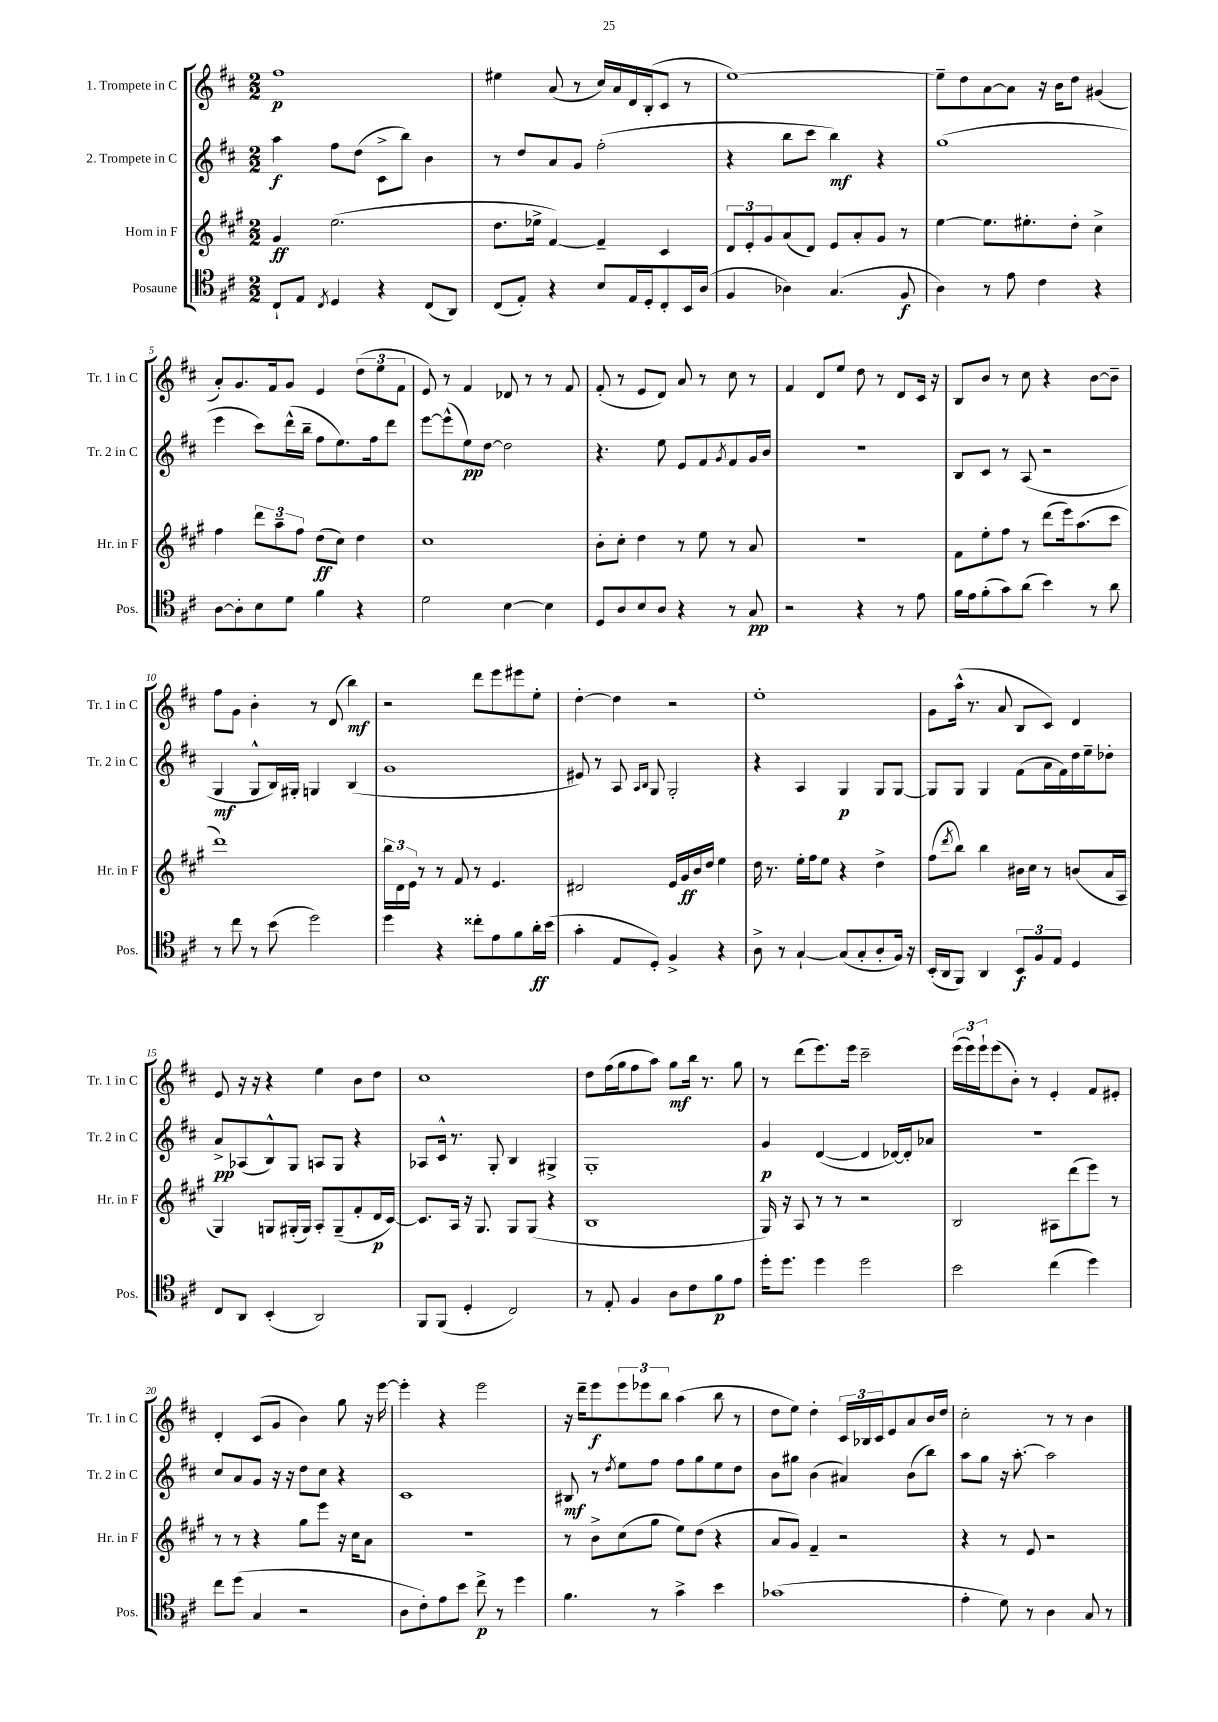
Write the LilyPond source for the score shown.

<<
\new StaffGroup <<
\new Staff = "s0" \with { instrumentName = "1. Trompete in C" shortInstrumentName = "Tr. 1 in C" } {
    \clef treble \key d \major \numericTimeSignature \time 2/2
    fis''1\p |
    eis''4 a'8( r8 cis''16) a'16 d'16 b16-.( cis'8 r8 |
    e''1~) |
    e''8-- d''8 a'8~ a'8 r16 b'16 d''8 gis'4( |
    a'8-.) g'8. fis'16 g'8 e'4 \tuplet 3/2 { d''8( e''8 fis'8 } |
    e'8) r8 fis'4 des'8 r8 r8 fis'8 |
    fis'8-.( r8 e'8 d'8) a'8 r8 cis''8 r8 |
    fis'4 d'8 e''8 d''8 r8 d'8 cis'16 r16 |
    b8 b'8 r8 cis''8 r4 b'8~ b'8-- |
    fis''8 g'8 b'4-. r8 d'8( b''4\mf) |
    r2 d'''8 e'''8 eis'''8 e''8-. |
    d''4~-. d''4 r2 |
    e''1-. |
    g'8 a''16-^( r8. a'8 b8 cis'8) d'4 |
    e'8 r16 r16 r4 e''4 b'8 d''8 |
    cis''1 |
    d''8 fis''16( g''16 fis''8 a''8) g''8\mf b''16 r8. g''8 |
    r8 d'''8( e'''8.) e'''16 cis'''2-- |
    \tuplet 3/2 { e'''16( e'''16) e'''16-! } e'''8( b'8-.) r8 e'4-. fis'8 eis'8-. |
    d'4-. cis'8( g'8 b'4) g''8 r16 e'''16~ |
    e'''4-. r4 e'''2 |
    r16 d'''16-- e'''8\f \tuplet 3/2 { e'''8 ees'''8 b''8 } a''4( b''8 r8 |
    d''8 e''8) d''4-. \tuplet 3/2 { cis'16 bes16 cis'16 } e'8 a'8 b'16 d''16 |
    cis''2-. r8 r8 b'4 \bar "|." |
}
\new Staff = "s1" \with { instrumentName = "2. Trompete in C" shortInstrumentName = "Tr. 2 in C" } {
    \clef treble \key d \major \numericTimeSignature \time 2/2
    a''4\f fis''8 d''8( cis'8-> b''8) b'4 |
    r8 d''8 a'8 g'8 fis''2-.( |
    r4 b''8 cis'''8 b''4\mf) r4 |
    g''1( |
    e'''4 cis'''8) d'''16-^( b''16-- fis''8 e''8.) fis''16 d'''8 |
    e'''8~ e'''8-^( e''8\pp) d''8~ d''2 |
    r4. e''8 e'8 fis'8 \acciaccatura { g'8 } fis'8 g'16 b'16 |
    R1 |
    b8 cis'8 r8 a8( r2 |
    g4\mf g8-^ b16) gis16-. g4 b4( |
    g'1 |
    eis'8) r8 a8 \grace { a16 b16 } g8 g2-. |
    r4 a4 g4\p g8 g8~ |
    g8 g8 g4 fis'8( a'16 fis'16) d''16 e''16-- des''8-. |
    a'8->\pp aes8( b8-^) g8 a8 g8 r4 |
    aes8 cis'16-^ r8. g8-. b4 gis4-> |
    g1-. |
    g'4\p d'4~( d'4 des'16~) des'16-. aes'8 |
    R1 |
    cis''8 a'8 g'8 r16 r16 d''8 cis''8 r4 |
    cis'1 |
    bis8\mf r8 \acciaccatura { d''8 } e''8 fis''8 fis''8 g''8 e''8 d''8 |
    b'8 gis''8 b'4( ais'4) b'8( b''8) |
    a''8 g''8 r16 a''8.~-. a''2 \bar "|." |
}
\new Staff = "s2" \with { instrumentName = "Horn in F" shortInstrumentName = "Hr. in F" } {
    \clef treble \key a \major \numericTimeSignature \time 2/2
    gis'4\ff e''2.( |
    d''8. ees''16-> fis'4~) fis'4-- cis'4 |
    \tuplet 3/2 { d'8 e'8-. gis'8 } a'8( d'8) e'8 a'8-. gis'8 r8 |
    e''4~ e''8. eis''8.-. d''8-. cis''4-> |
    fis''4 \tuplet 3/2 { d'''8 a''8-- fis''8 } d''8\ff( cis''8) d''4 |
    cis''1 |
    b'8-. cis''8-. d''4 r8 e''8 r8 a'8 |
    R1 |
    fis'8 e''8-. fis''8 r8 d'''8( e'''16) a''8.( cis'''8 |
    d'''1) |
    \tuplet 3/2 { b''16 d'16 e'16 } r8 r8 fis'8 r8 e'4. |
    dis'2 e'16 gis'16\ff b'16 d''16 e''4 |
    d''16 r8. e''16-. fis''16 e''8 r4 d''4-> |
    fis''8( \acciaccatura { d'''8 } b''8) b''4 bis'16 cis''16 r8 b'8( a'16 a16 |
    gis4) g8 gis16-.( gis16) a8-. gis8--( fis'8-. d'16\p cis'16~) |
    cis'8. a16 r16 gis8. gis8 gis8( r4 |
    b1 |
    gis16) r16 a8 r8 r8 r2 |
    b2 ais8 d'''8( e'''8) r8 |
    r8 r8 r4 gis''8 e'''8 r16 cis''16 a'8 |
    R1 |
    r8 b'8-> cis''8( gis''8 e''8) d''8( r4 |
    a'8 gis'8) fis'4-- r2 |
    r4 r8 e'8 r2 \bar "|." |
}
\new Staff = "s3" \with { instrumentName = "Posaune" shortInstrumentName = "Pos." } {
    \clef tenor \key d \major \numericTimeSignature \time 2/2
    cis8-! e8 \acciaccatura { cis8 } d4 r4 cis8( a,8) |
    cis8( e8-.) r4 b8 e16 d16-. cis8-. b,16 a16( |
    fis4 aes4) g4.( fis8\f |
    a4) r8 e'8 cis'4 r4 |
    a8~ a8-. b8 d'8 fis'4 r4 |
    d'2 b4~ b4 |
    d8 a8 b8 a8 r4 r8 g8\pp |
    r2 r4 r8 e'8 |
    fis'16 e'16 fis'8-.( g'8) a'8( b'4) r8 a'8 |
    r8 cis''8 r8 b'8( d''2) |
    d''4 r4 cisis''8-. e'8 fis'8 a'16-.\ff b'16( |
    g'4-. e8 d8-.) fis4-> r4 |
    a8-> r8 g4~-! g8( g8-. a8-. fis16) r16 |
    b,16-.( a,16 fis,8) a,4 \tuplet 3/2 { b,8\f fis8 e8 } d4 |
    cis8 a,8 b,4-.( a,2) |
    fis,8 fis,8( d4-. cis2) |
    r8 e8-. fis4 a8 cis'8 fis'8\p e'8 |
    d''16-. d''8. d''4 d''2 |
    b'2 cis''4( d''4) |
    cis''8 d''8( g4 r2 |
    a8 cis'8-.) e'8 b'8 cis''8->\p r8 d''4 |
    fis'4. r8 g'4-> b'4 |
    ges'1( |
    e'4-. d'8) r8 a4 g8 r8 \bar "|." |
}
>>
>>
